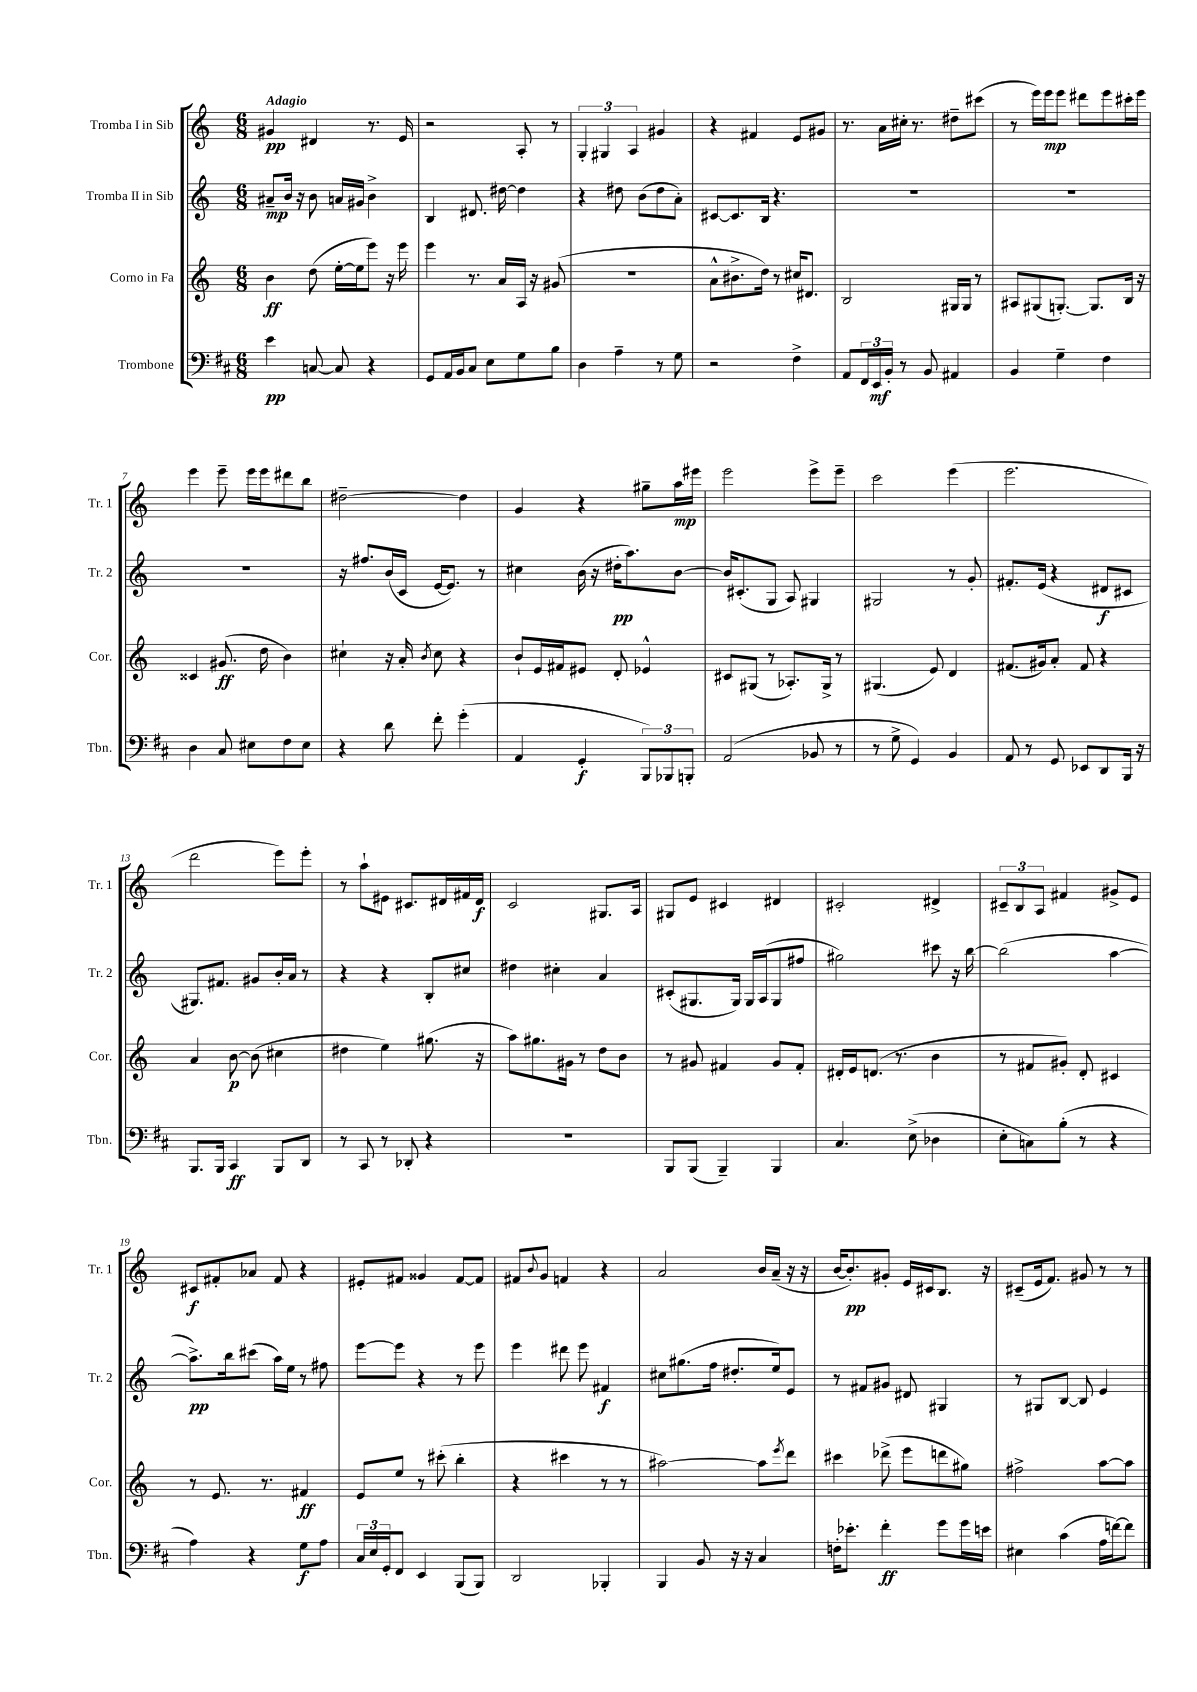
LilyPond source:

<<
\new StaffGroup <<
\new Staff = "s0" \with { instrumentName = "Tromba I in Sib" shortInstrumentName = "Tr. 1" } {
    \clef treble \key c \major \numericTimeSignature \time 6/8 \tempo "Adagio"
    gis'4\pp dis'4 r8. e'16 |
    r2 a8-. r8 |
    \tuplet 3/2 { g4-. gis4 a4 } gis'4 |
    r4 fis'4 e'8 gis'8 |
    r8. a'16 cis''16-. r8. dis''8-- cis'''8( |
    r8 e'''16) e'''16\mp e'''8 dis'''8 e'''8 cis'''16-. e'''16 |
    e'''4 e'''8-- e'''16 e'''16 dis'''8 b''8 |
    dis''2~-- dis''4 |
    g'4 r4 gis''8-- a''16\mp eis'''16 |
    e'''2 e'''8-> e'''8-- |
    c'''2 e'''4( |
    e'''2. |
    d'''2 e'''8) e'''8-. |
    r8 a''8-! eis'8 cis'8. dis'16 fis'16 dis'16\f |
    c'2 gis8. a16 |
    gis8 e'8 cis'4 dis'4 |
    cis'2-. dis'4-> |
    \tuplet 3/2 { cis'8-- b8 a8 } fis'4 gis'8-> e'8 |
    cis'8\f fis'8-. aes'8 fis'8 r4 |
    eis'8-. fis'8 gisis'4 fis'8~ fis'8 |
    fis'8 \appoggiatura { b'8 } g'8 f'4 r4 |
    a'2 b'16 a'16--( r16 r16 |
    b'16~ b'8.-.\pp) gis'8-. e'16 cis'16 b8. r16 |
    cis'8--( e'16 f'8.) gis'8 r8 r8 \bar "|." |
}
\new Staff = "s1" \with { instrumentName = "Tromba II in Sib" shortInstrumentName = "Tr. 2" } {
    \clef treble \key c \major \numericTimeSignature \time 6/8
    ais'8--\mp b'16 r16 b'8 a'16 gis'16 b'4-> |
    b4 dis'8. dis''16~ dis''4 |
    r4 dis''8 b'8( dis''8 a'8-.) |
    cis'8~ cis'8. b16 r4. |
    R2. |
    R2. |
    R2. |
    r16 fis''8. b'16( c'16 e'16~ e'8.) r8 |
    cis''4 b'16( r16 dis''16-.\pp a''8.) b'8~ |
    b'16 cis'8.-.( g8 a8) gis4 |
    gis2 r8 g'8-. |
    fis'8.-. e'16( r4 dis'8\f cis'8 |
    gis8.) fis'8. gis'8 b'16-. a'16 r8 |
    r4 r4 b8-. cis''8 |
    dis''4 cis''4-. a'4 |
    cis'8-.( gis8. gis16) gis16 a16( gis8 fis''8 |
    gis''2) cis'''8 r16 b''16~ |
    b''2( a''4~ |
    a''8.->\pp) b''16 cis'''8( a''16) e''16 r8 fis''8 |
    e'''8~ e'''8 r4 r8 e'''8 |
    e'''4 dis'''8 e'''8 fis'4\f |
    cis''8 gis''8.( f''16 dis''8.-. e''16) e'8 |
    r8 fis'8 gis'8 dis'8 gis4 |
    r8 gis8 b8~ b8 e'4 \bar "|." |
}
\new Staff = "s2" \with { instrumentName = "Corno in Fa" shortInstrumentName = "Cor." } {
    \clef treble \key c \major \numericTimeSignature \time 6/8
    b'4\ff d''8( e''16~-. e''16 e'''8) r16 e'''16 |
    e'''4 r8. a'16 a16 r16 gis'8( |
    R2. |
    a'8-^ bis'8.-> d''16) r8 cis''16 dis'8. |
    b2 gis16 gis16 r8 |
    ais8 gis8( g8.~-.) g8. b16 r16 |
    cisis'4 gis'8.\ff( d''16 b'4) |
    cis''4-! r16 a'16-. \acciaccatura { b'8 } cis''8 r4 |
    b'8-! e'16 fis'16 eis'8 d'8-. ees'4-^ |
    cis'8 gis8( r8 aes8.-.) gis16-> r8 |
    gis4.( e'8) d'4 |
    fis'8.( gis'16) a'8-. fis'8 r4 |
    a'4 b'8~\p b'8( cis''4 |
    dis''4 e''4) gis''8.( r16 |
    a''8) gis''8. gis'16 r8 d''8 b'8 |
    r8 gis'8 fis'4 gis'8 fis'8-. |
    dis'16-. e'16 d'8.( r8. b'4 |
    r8 fis'8 gis'8-.) d'8-. cis'4 |
    r8 e'8. r8. fis'4\ff |
    e'8 e''8 r8 cis'''8-.( b''4-. |
    r4 cis'''4 r8 r8 |
    ais''2~) ais''8 \acciaccatura { e'''8 } d'''8 |
    cis'''4 des'''8->( e'''8 d'''8 gis''8) |
    fis''2-> a''8~ a''8 \bar "|." |
}
\new Staff = "s3" \with { instrumentName = "Trombone" shortInstrumentName = "Tbn." } {
    \clef bass \key d \major \numericTimeSignature \time 6/8
    e'4\pp c8~ c8 r4 |
    g,8 a,16 b,16 cis8 e8 g8 b8 |
    d4 a4-- r8 g8 |
    r2 fis4-> |
    a,8 \tuplet 3/2 { fis,16 e,16\mf b,16-. } r8 b,8 ais,4 |
    b,4 g4-- fis4 |
    d4 cis8 eis8 fis8 eis8 |
    r4 d'8 fis'8-. g'4-.( |
    a,4 g,4-.\f \tuplet 3/2 { b,,8) bes,,8 b,,8-. } |
    a,2( bes,8 r8 |
    r8 g8-> g,4) b,4 |
    a,8 r8 g,8 ees,8 d,8 b,,16 r16 |
    b,,8. b,,16 cis,4\ff b,,8 d,8 |
    r8 cis,8 r8 des,8-. r4 |
    R2. |
    b,,8 b,,8( b,,4--) b,,4 |
    cis4. e8->( des4 |
    e8-. c8) b8-.( r8 r4 |
    a4) r4 g8\f a8 |
    \tuplet 3/2 { cis16 e16 g,16-. } fis,8 e,4 b,,8( b,,8) |
    d,2 bes,,4-. |
    b,,4 b,8 r16 r16 cis4 |
    f16-. ees'8.-. fis'4-.\ff g'8 g'16 e'16 |
    eis4 cis'4( a16 f'16~) f'8 \bar "|." |
}
>>
>>
